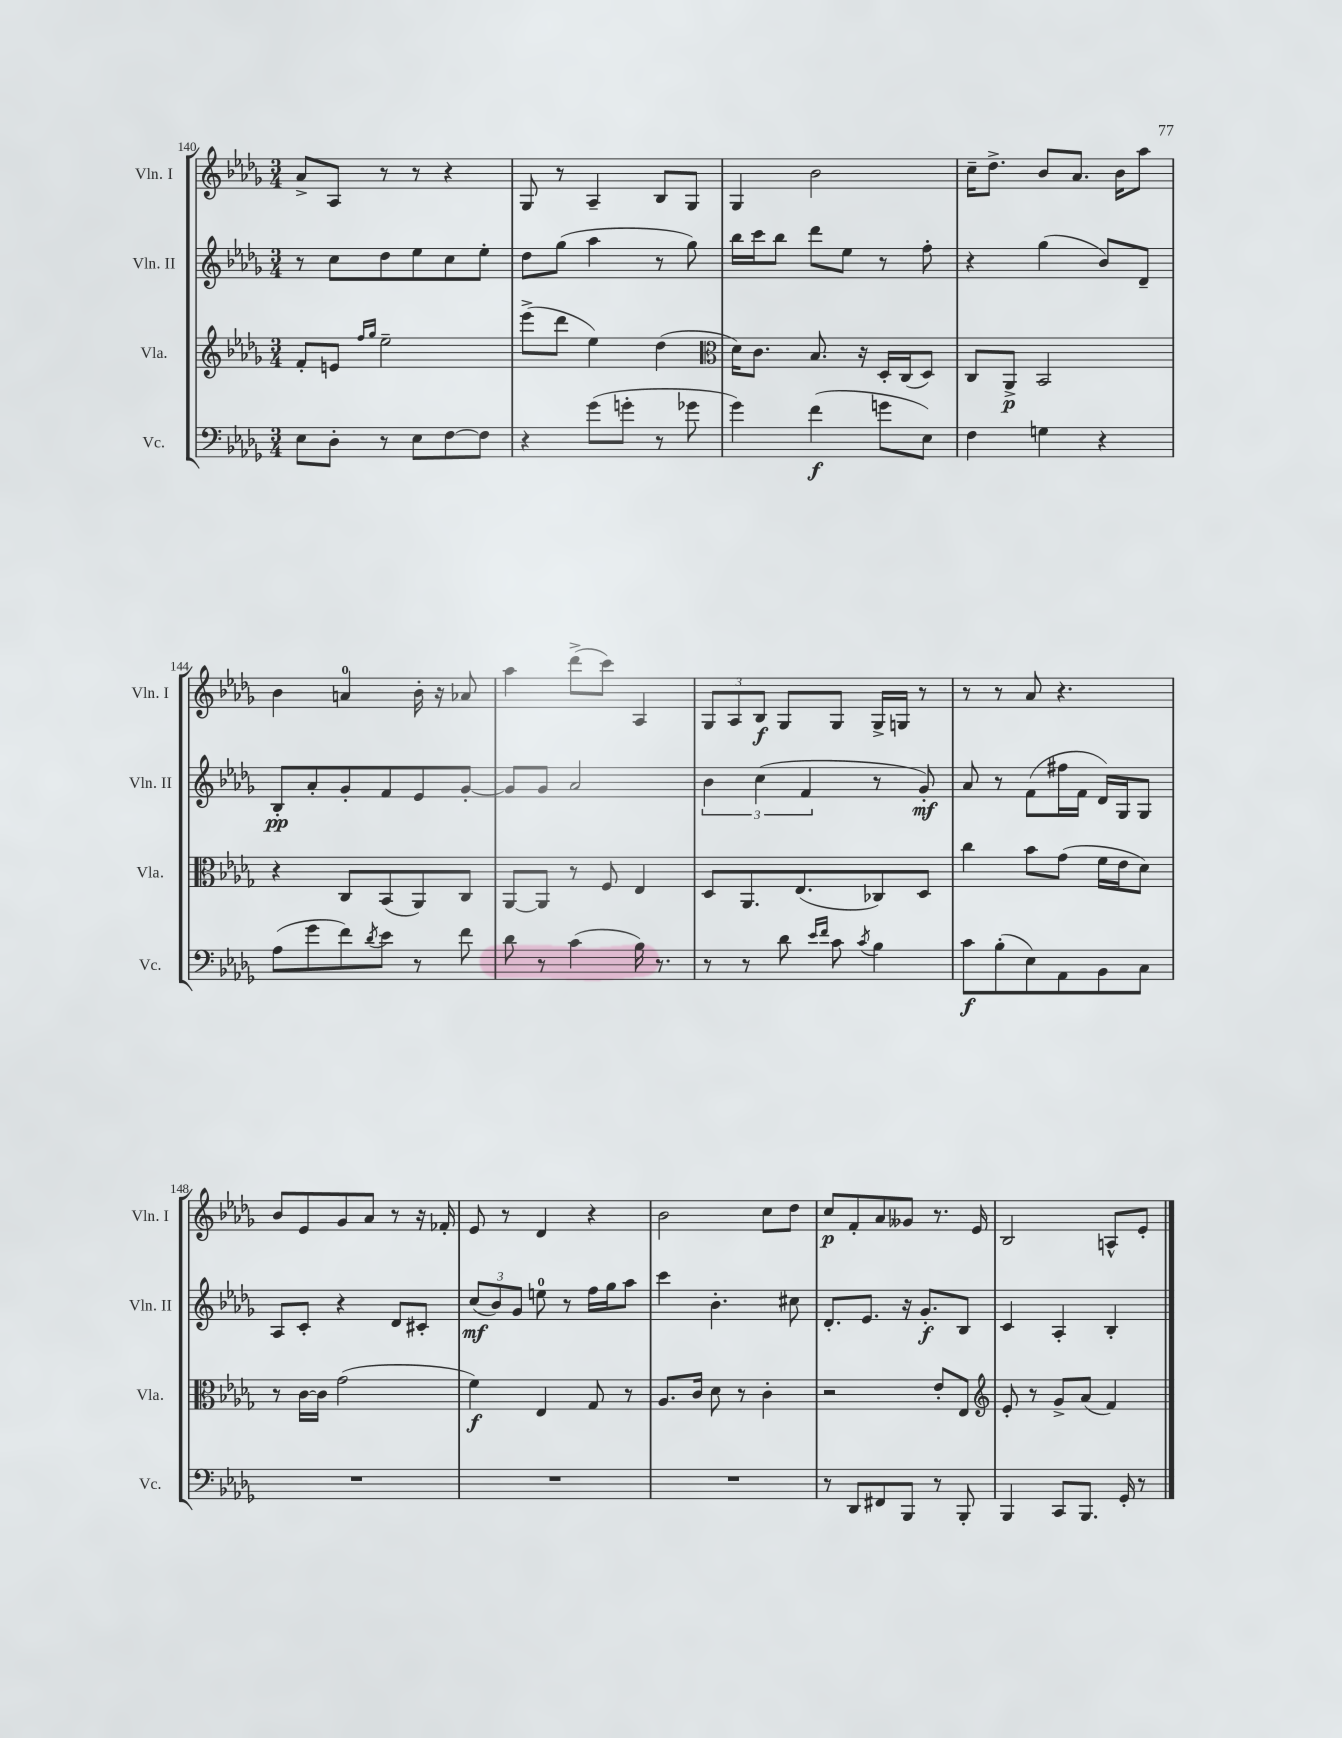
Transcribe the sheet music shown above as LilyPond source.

<<
\new StaffGroup <<
\new Staff = "s0" \with { instrumentName = "Vln. I" shortInstrumentName = "Vln. I" } {
    \clef treble \key des \major \numericTimeSignature \time 3/4
    aes'8-> aes8 r8 r8 r4 |
    ges8 r8 aes4-- bes8 ges8 |
    ges4 bes'2 |
    c''16-- des''8.-> bes'8 aes'8. bes'16 aes''8 |
    bes'4 a'4-0 bes'16-. r16 aes'8 |
    aes''4 des'''8->( c'''8) aes4 |
    \tuplet 3/2 { ges8 aes8 bes8\f } ges8 ges8 ges16-> g16 r8 |
    r8 r8 aes'8 r4. |
    bes'8 ees'8 ges'8 aes'8 r8 r16 fes'16-. |
    ees'8 r8 des'4 r4 |
    bes'2 c''8 des''8 |
    c''8\p f'8-. aes'8 geses'8 r8. ees'16 |
    bes2 a8-^ ees'8-. \bar "|." |
}
\new Staff = "s1" \with { instrumentName = "Vln. II" shortInstrumentName = "Vln. II" } {
    \clef treble \key des \major \numericTimeSignature \time 3/4
    r8 c''8 des''8 ees''8 c''8 ees''8-. |
    des''8 ges''8( aes''4 r8 ges''8) |
    bes''16 c'''16 bes''8 des'''8 ees''8 r8 f''8-. |
    r4 ges''4( bes'8) des'8-- |
    bes8-.\pp aes'8-. ges'8-. f'8 ees'8 ges'8~-. |
    ges'8 ges'8 aes'2 |
    \tuplet 3/2 { bes'4 c''4( f'4 } r8 ges'8-.\mf) |
    aes'8 r8 f'8( fis''16 f'16 des'16) ges16 ges8 |
    aes8 c'8-. r4 des'8 cis'8-. |
    \tuplet 3/2 { c''8\mf( bes'8) ges'8 } e''8-0 r8 f''16 ges''16 aes''8 |
    c'''4 bes'4.-. cis''8 |
    des'8.-. ees'8. r16 ges'8.-.\f bes8 |
    c'4 aes4-. bes4-. \bar "|." |
}
\new Staff = "s2" \with { instrumentName = "Vla." shortInstrumentName = "Vla." } {
    \clef treble \key des \major \numericTimeSignature \time 3/4
    f'8-. e'8 \grace { f''16 ges''16 } ees''2-- |
    ees'''8->( des'''8 ees''4) des''4( |
    \clef alto des'16) c'8. bes8. r16 des16-. c16( des8) |
    c8 aes,8->\p bes,2 |
    r4 c8 bes,8( aes,8) c8 |
    aes,8~ aes,8 r8 f8 ees4 |
    des8 aes,8. ees8.( ces8) des8 |
    c''4 bes'8 ges'8( f'16 ees'16 des'8) |
    r8 c'16~ c'16 ges'2( |
    f'4\f) ees4 ges8 r8 |
    aes8. c'16 des'8 r8 c'4-. |
    r2 ees'8-. ees8 |
    \clef treble ees'8-. r8 ges'8-> aes'8( f'4) \bar "|." |
}
\new Staff = "s3" \with { instrumentName = "Vc." shortInstrumentName = "Vc." } {
    \clef bass \key des \major \numericTimeSignature \time 3/4
    ees8 des8-. r8 ees8 f8~ f8 |
    r4 ges'8( g'8-. r8 ges'8 |
    ges'4) f'4\f( g'8 ees8) |
    f4 g4 r4 |
    aes8( ges'8 f'8) \acciaccatura { des'8 } ees'8 r8 f'8 |
    des'8 r8 c'4( bes16) r8. |
    r8 r8 des'8 \grace { ees'16 f'16 } c'8 \acciaccatura { c'8 } bes4 |
    c'8\f bes8-.( ees8) aes,8 bes,8 c8 |
    R2. |
    R2. |
    R2. |
    r8 des,8 fis,8 bes,,8 r8 bes,,8-. |
    bes,,4 c,8 bes,,8. ges,16-. r8 \bar "|." |
}
>>
>>
\layout { \context { \Score currentBarNumber = #140 } }
